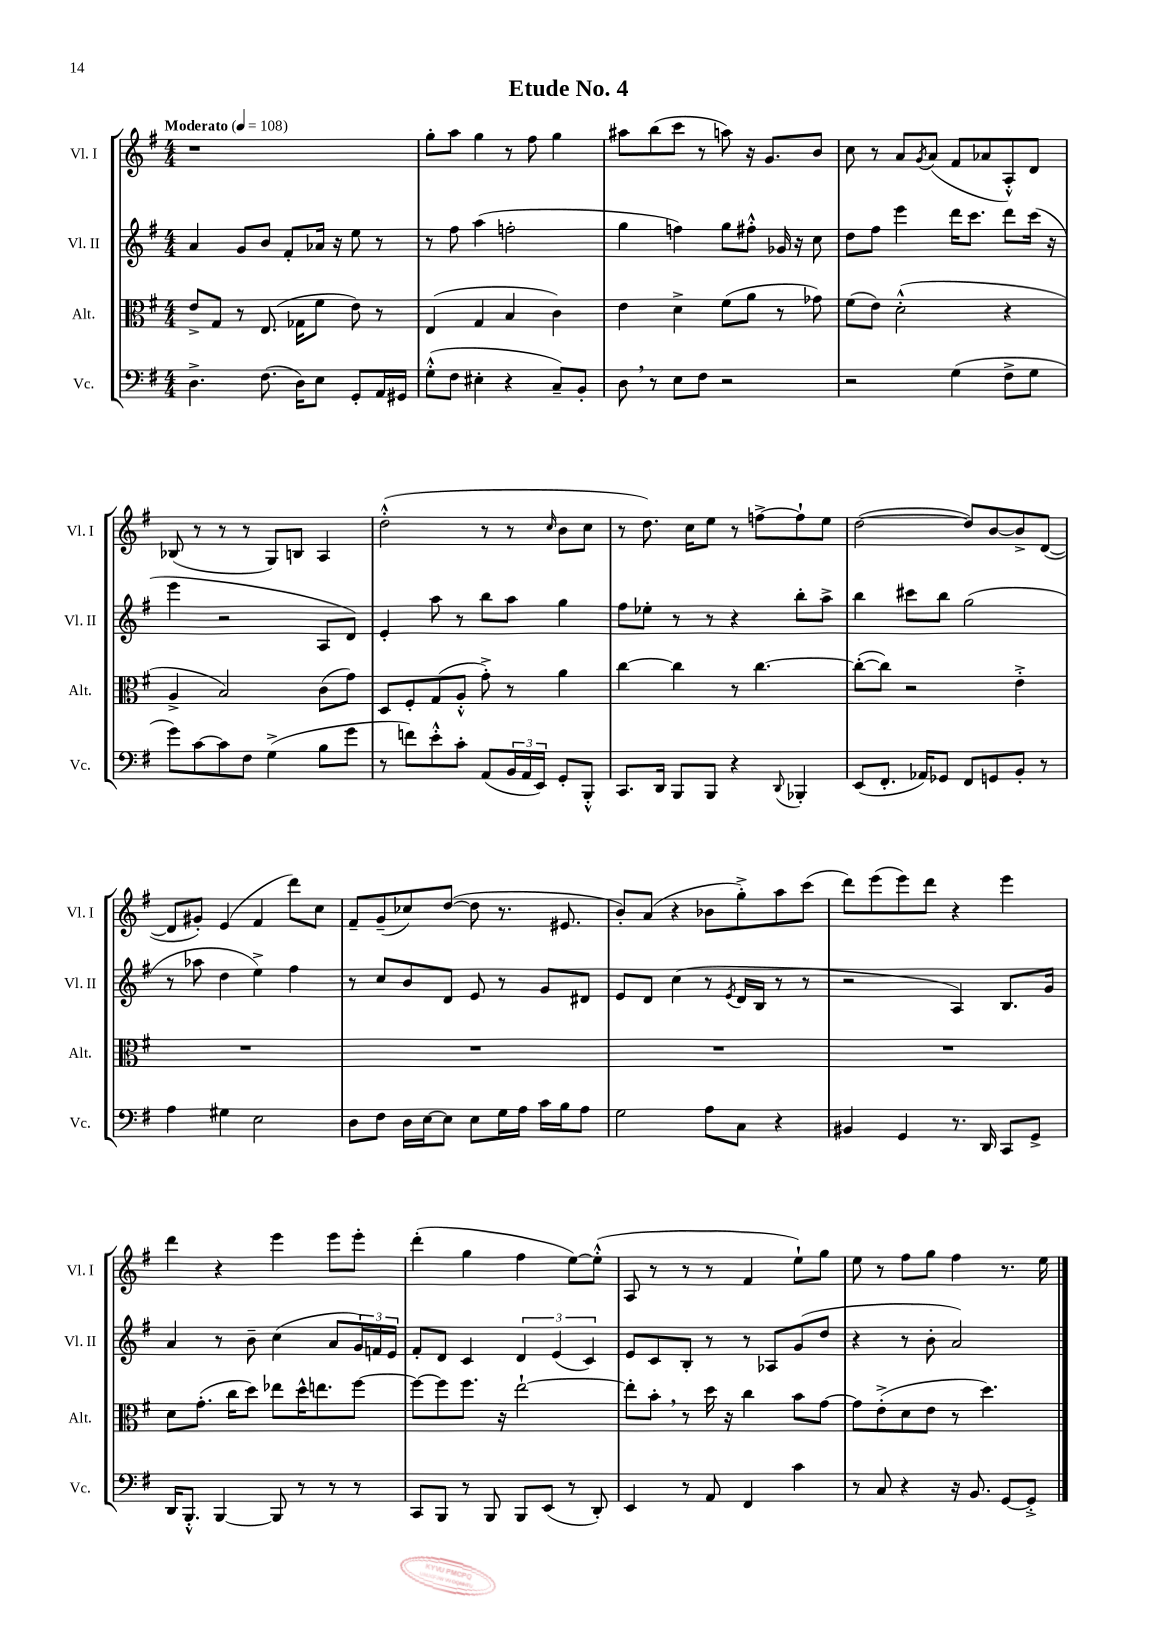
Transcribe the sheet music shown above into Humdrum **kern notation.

**kern	**kern	**kern	**kern
*part4	*part3	*part2	*part1
*staff4	*staff3	*staff2	*staff1
*I"Vc.	*I"Alt.	*I"Vl. II	*I"Vl. I
*I'Vc.	*I'Alt.	*I'Vl. II	*I'Vl. I
*clefF4	*clefC3	*clefG2	*clefG2
*k[f#]	*k[f#]	*k[f#]	*k[f#]
*M4/4	*M4/4	*M4/4	*M4/4
*MM108	*MM108	*MM108	*MM108
=1	=1	=1	=1
!	!	!	!LO:TX:a:B:t=Moderato
4.D^\	8e^/L	4a/	1r
.	8G/J	.	.
.	8r	8g/L	.
(8.F#\	(8.E/	8b/J	.
.	.	8f#'/L	.
16D\KL)	16G-X\KL	.	.
8E\J	8f#\J	16a-X/Jk	.
.	.	16r	.
8GG'/L	8e\)	8ee\	.
16AA/L	8r	8r	.
16GG#X/JJ	.	.	.
=2	=2	=2	=2
(8G'^^\L	(4E/	8r	8gg'\L
8F#\J	.	8ff#\	8aa\J
4E#X'\	4G/	(4aa\	4gg\
4r	4B/	2ffn'\	8r
.	.	.	8ff#\
8C~/L)	4c\)	.	4gg\
8BB'/J	.	.	.
=3	=3	=3	=3
8D,\	4e\	4gg\	8aa#X\L
8r	.	.	(8bb\
8E\L	4d^\	4ffn\)	8ccc\J
8F#\J	.	.	8r
2r	(8f#\L	8gg\L	8aan\)
.	8a\J	8ff#X'^^\J	16r
.	.	.	8.g/L
.	8r	16g-X/	.
.	.	16r	.
.	8g-X\)	8cc\	8b/J
=4	=4	=4	=4
2r	(8f#\L	8dd\L	8cc\
.	8e\J)	8ff#\J	8r
.	(2d'^^\	4eee\	8a/L
.	.	.	8qg/
.	.	.	(8a/J
(4G\	.	16ddd\KL	8f#/L
.	.	8.ccc\J	.
.	.	.	8a-X/
8F#^\L	4r	8ddd\L	8A'^^/)
8G\J	.	(16ccc\Jk	8d/J
.	.	16r	.
!!LO:LB:g=z
=5	=5	=5	=5
8g\L)	4A^/	4eee\	(8B-X/
[8c\	.	.	8r
8c\]	2B/)	2r	8r
8F#\J	.	.	8r
(4G^\	.	.	8G/L)
.	.	.	8Bn/J
8B\L	(8c\L	8A/L	4A/
8g\J	8g\J)	8d/J)	.
=6	=6	=6	=6
8r	8D/L	4e'/	(2dd'^^\
8fn\L)	8F#'/	.	.
8e'^^\	(8G/	8aa\	.
8c'\J	8A'^^/J	8r	.
(8AA/L	8g'^\)	8bb\L	8r
24BB/L	8r	8aa\J	8r
24AA/	.	.	.
24EE/JJ)	.	.	.
.	.	.	16qqcc/
8GG'/L	4a\	4gg\	8b\L
8BBB'^^/J	.	.	8cc\J
=7	=7	=7	=7
8.CC/L	[4cc\	8ff#\L	8r
.	.	8ee-X'\J	8.dd\)
16DD/Jk	.	.	.
8BBB/L	4cc\]	8r	.
.	.	.	16cc\KL
8BBB/J	.	8r	8ee\J
4r	8r	4r	8r
.	[4.cc\	.	[8ffn^\L
8qqDD/	.	.	.
4BBB-X'/	.	8bb'\L	8ff`\]
.	.	8aa^\J	8ee\J
=8	=8	=8	=8
(8EE/L	(8cc'\L_	4bb\	([2dd\
8.FF#'/J	8cc\J])	.	.
.	2r	8ccc#X\L	.
16AA-X/KL)	.	.	.
8GG-X/J	.	8bb\J	.
8FF#/L	.	(2gg\	8dd/L])
8GGn/	.	.	[8b/
8BB'/J	4e'^\	.	8b^/]
8r	.	.	([8d/J
!!LO:LB:g=z
=9	=9	=9	=9
4A\	1r	8r	8d/L]
.	.	8aa-X\	8g#X'/J)
4G#X\	.	4dd\	(4e/
2E\	.	4ee^\)	4f#/
.	.	4ff#\	8ddd\L)
.	.	.	8cc\J
=10	=10	=10	=10
8D\L	1r	8r	8f#~/L
8F#\J	.	8cc/L	(8g~/
16D\LL	.	8b/	8cc-X/)
[16E\J	.	.	.
8E\J]	.	8d/J	([8dd/J
8E\L	.	8e/	8dd\]
16G\L	.	8r	8.r
16A\JJ	.	.	.
16c\LL	.	8g/L	.
16B\J	.	.	8.e#X/
8A\J	.	8d#X/J	.
=11	=11	=11	=11
2G\	1r	8e/L	8b'/L)
.	.	8d/J	(8a/J
.	.	(4cc\	4r
8A\L	.	8r	8b-X\L
.	.	8qe/	.
8C\J	.	16d/LL	8gg'^\)
.	.	16B/JJ	.
4r	.	8r	8aa\
.	.	8r	(8ccc\J
=12	=12	=12	=12
4BB#X/	1r	2r	8ddd\L)
.	.	.	(8eee\
4GG/	.	.	8eee\)
.	.	.	8ddd\J
8.r	.	4A/)	4r
16DD/	.	.	.
8CC/L	.	8.B/L	4eee\
8GG^/J	.	.	.
.	.	16g/Jk	.
!!LO:LB:g=z
=13	=13	=13	=13
16DD/KL	8d\L	4a/	4ddd\
8.BBB'^^/J	.	.	.
.	(8.g'\J	.	.
[4BBB/	.	8r	4r
.	16cc\KL	.	.
.	8dd\J)	8b~\	.
8BBB/]	8ee-X\L	(4cc\	4eee\
8r	16dd^^\K	.	.
.	8.een\	.	.
8r	.	8a/L	8eee\L
8r	[8ff#\J	24g/L)	8eee'\J
.	.	24fn/	.
.	.	24e/JJ	.
=14	=14	=14	=14
8CC/L	8ff#\L_	8f#'/L	(4ddd'\
8BBB/J	8ff#\]	8d/J	.
8r	8.ff#\J	4c/	4gg\
8BBB/	.	.	.
.	16r	.	.
8BBB/L	[2ee`\	6d/	4ff#\
(8EE/J	.	.	.
.	.	(6e/	.
8r	.	.	[8ee\L)
.	.	6c/)	.
8DD'/)	.	.	(8ee'^^\J]
=15	=15	=15	=15
4EE/	8ee'\L]	8e/L	8A/
.	8b',\J	8c/	8r
8r	8r	8B'/J	8r
8AA/	16dd\	8r	8r
.	16r	.	.
4FF#/	4cc\	8r	4f#/
.	.	8A-X/L	.
4c\	8b\L	(8g/	8ee`\L)
.	[8g\J	8dd/J	8gg\J
=16	=16	=16	=16
8r	8g\L]	4r	8ee\
8C/	(8e'^\	.	8r
4r	8d\	8r	8ff#\L
.	8e\J	8b'\	8gg\J
16r	8r	2a/)	4ff#\
8.BB/	.	.	.
.	4.dd\)	.	.
[8GG/L	.	.	8.r
8GG'^/J]	.	.	.
.	.	.	16ee\
==	==	==	==
*-	*-	*-	*-
